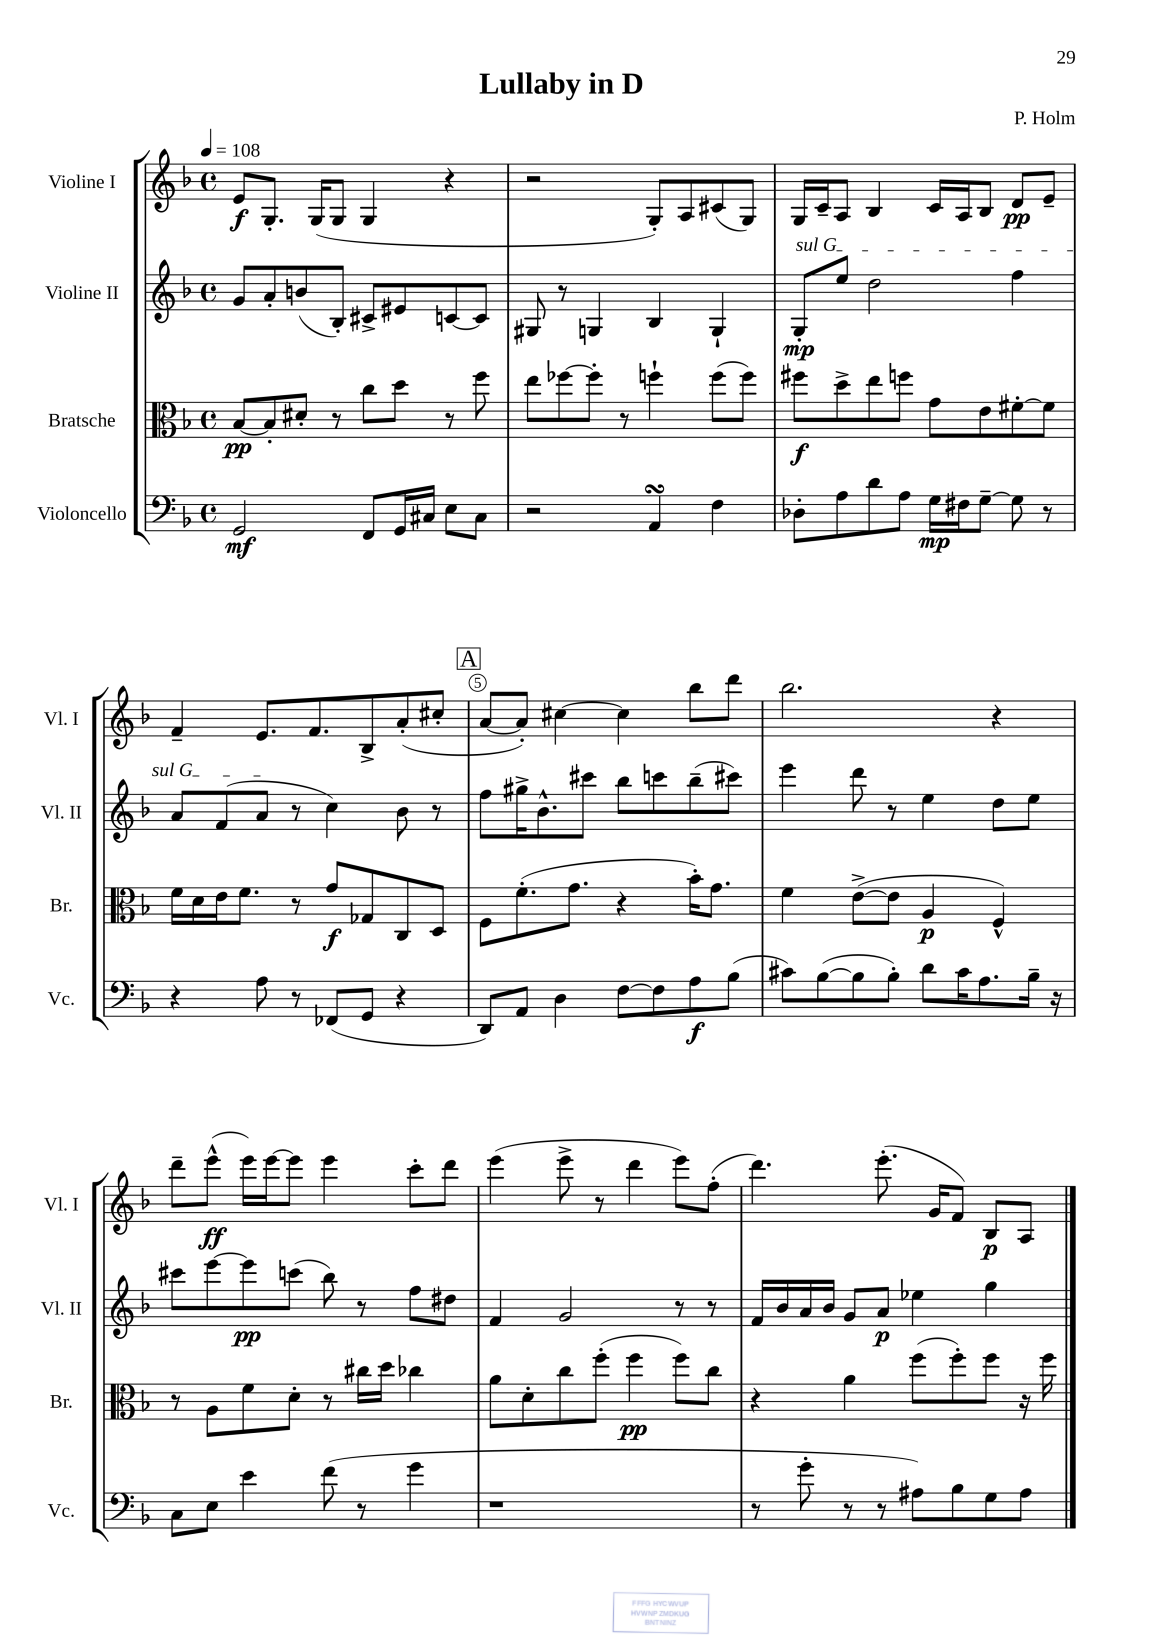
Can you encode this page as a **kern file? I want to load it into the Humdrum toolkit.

**kern	**kern	**kern	**kern
*staff4	*staff3	*staff2	*staff1
*clefF4	*clefC3	*clefG2	*clefG2
*k[b-]	*k[b-]	*k[b-]	*k[b-]
*M4/4	*M4/4	*M4/4	*M4/4
*met(c)	*met(c)	*met(c)	*met(c)
*MM108	*MM108	*MM108	*MM108
2GG	[8B-	8g	8e
.	8B-']	8a'	8.G'
.	8d#'	(8b	.
.	.	.	(16G
.	8r	8B-')	8G
8FF	8cc	8c#^	4G
16GG	8dd	8e#	.
16C#	.	.	.
8E	8r	[8c	4r
8C#	8ff	8c]	.
=	=	=	=
2r	8ee	8G#	2r
.	[8ff-	8r	.
.	8ff-']	4G	.
.	8r	.	.
4AA	4ff`	4B-	8G')
.	.	.	8A
4F	(8ff	4G`	(8c#
.	8ff)	.	8G)
=	=	=	=
8D-'	8ff#	8G'	16G
.	.	.	16c~
8A	8dd^	8ee	8A
8d	8ee	2dd	4B-
8A	8ff	.	.
16G	8g	.	16c
16F#	.	.	16A
[8G~	8e	.	8B-
8G]	[8f#'	4ff	8d
8r	8f#]	.	8e~
=	=	=	=
4r	16f	8a	4f~
.	16d	.	.
.	16e	(8f	.
.	8.f	.	.
8A	.	8a	8.e
8r	8r	8r	.
.	.	.	8.f
(8FF-	8g	4cc)	.
8GG	8G-	.	8B-^
4r	8C	8b-	(8a'
.	8D	8r	8cc#'
=	=	=	=
8DD)	8F	8ff	[8a
8AA	(8.f'	16gg#^	8a'])
.	.	8.b-^^	.
4D	.	.	[4cc#
.	8.g	.	.
.	.	8ccc#	.
[8F	4r	8bb-	4cc#]
8F]	.	8ccc	.
8A	16b-')	(8bb-~	8bb-
.	8.g	.	.
(8B-	.	8ccc#)	8ddd
=	=	=	=
8c#)	4f	4eee	2.bb-
([8B-	.	.	.
8B-]	([8e^	8ddd	.
8B-')	8e]	8r	.
8d	4A	4ee	.
16c#	.	.	.
8.A	.	.	.
.	4F^^)	8dd	4r
16B-~	.	8ee	.
16r	.	.	.
=	=	=	=
8C	8r	8ccc#	8ddd~
8E	8A	[8eee	(8eee^^
4e	8f	8eee]	16eee)
.	.	.	[16eee
.	8d'	(8ccc	8eee]
(8f	8r	8bb-)	4eee
8r	16cc#	8r	.
.	16dd	.	.
4g	4cc-	8ff	8ccc'
.	.	8dd#	8ddd
=	=	=	=
1r	8a	4f	(4eee
.	8d'	.	.
.	8cc	2g	8eee^
.	(8ff'	.	8r
.	4ff	.	4ddd
.	8ff)	8r	8eee)
.	8cc	8r	(8ff'
=	=	=	=
8r	4r	16f	4.ddd)
.	.	16b-	.
8g'	.	16a	.
.	.	16b-	.
8r	4a	8g	.
8r	.	8a	(8.eee'
8A#)	(8ff	4ee-	.
.	.	.	16g
8B-	8ff')	.	8f)
8G	8ff	4gg	8B-
8A#	16r	.	8A
.	16ff	.	.
==	==	==	==
*-	*-	*-	*-
